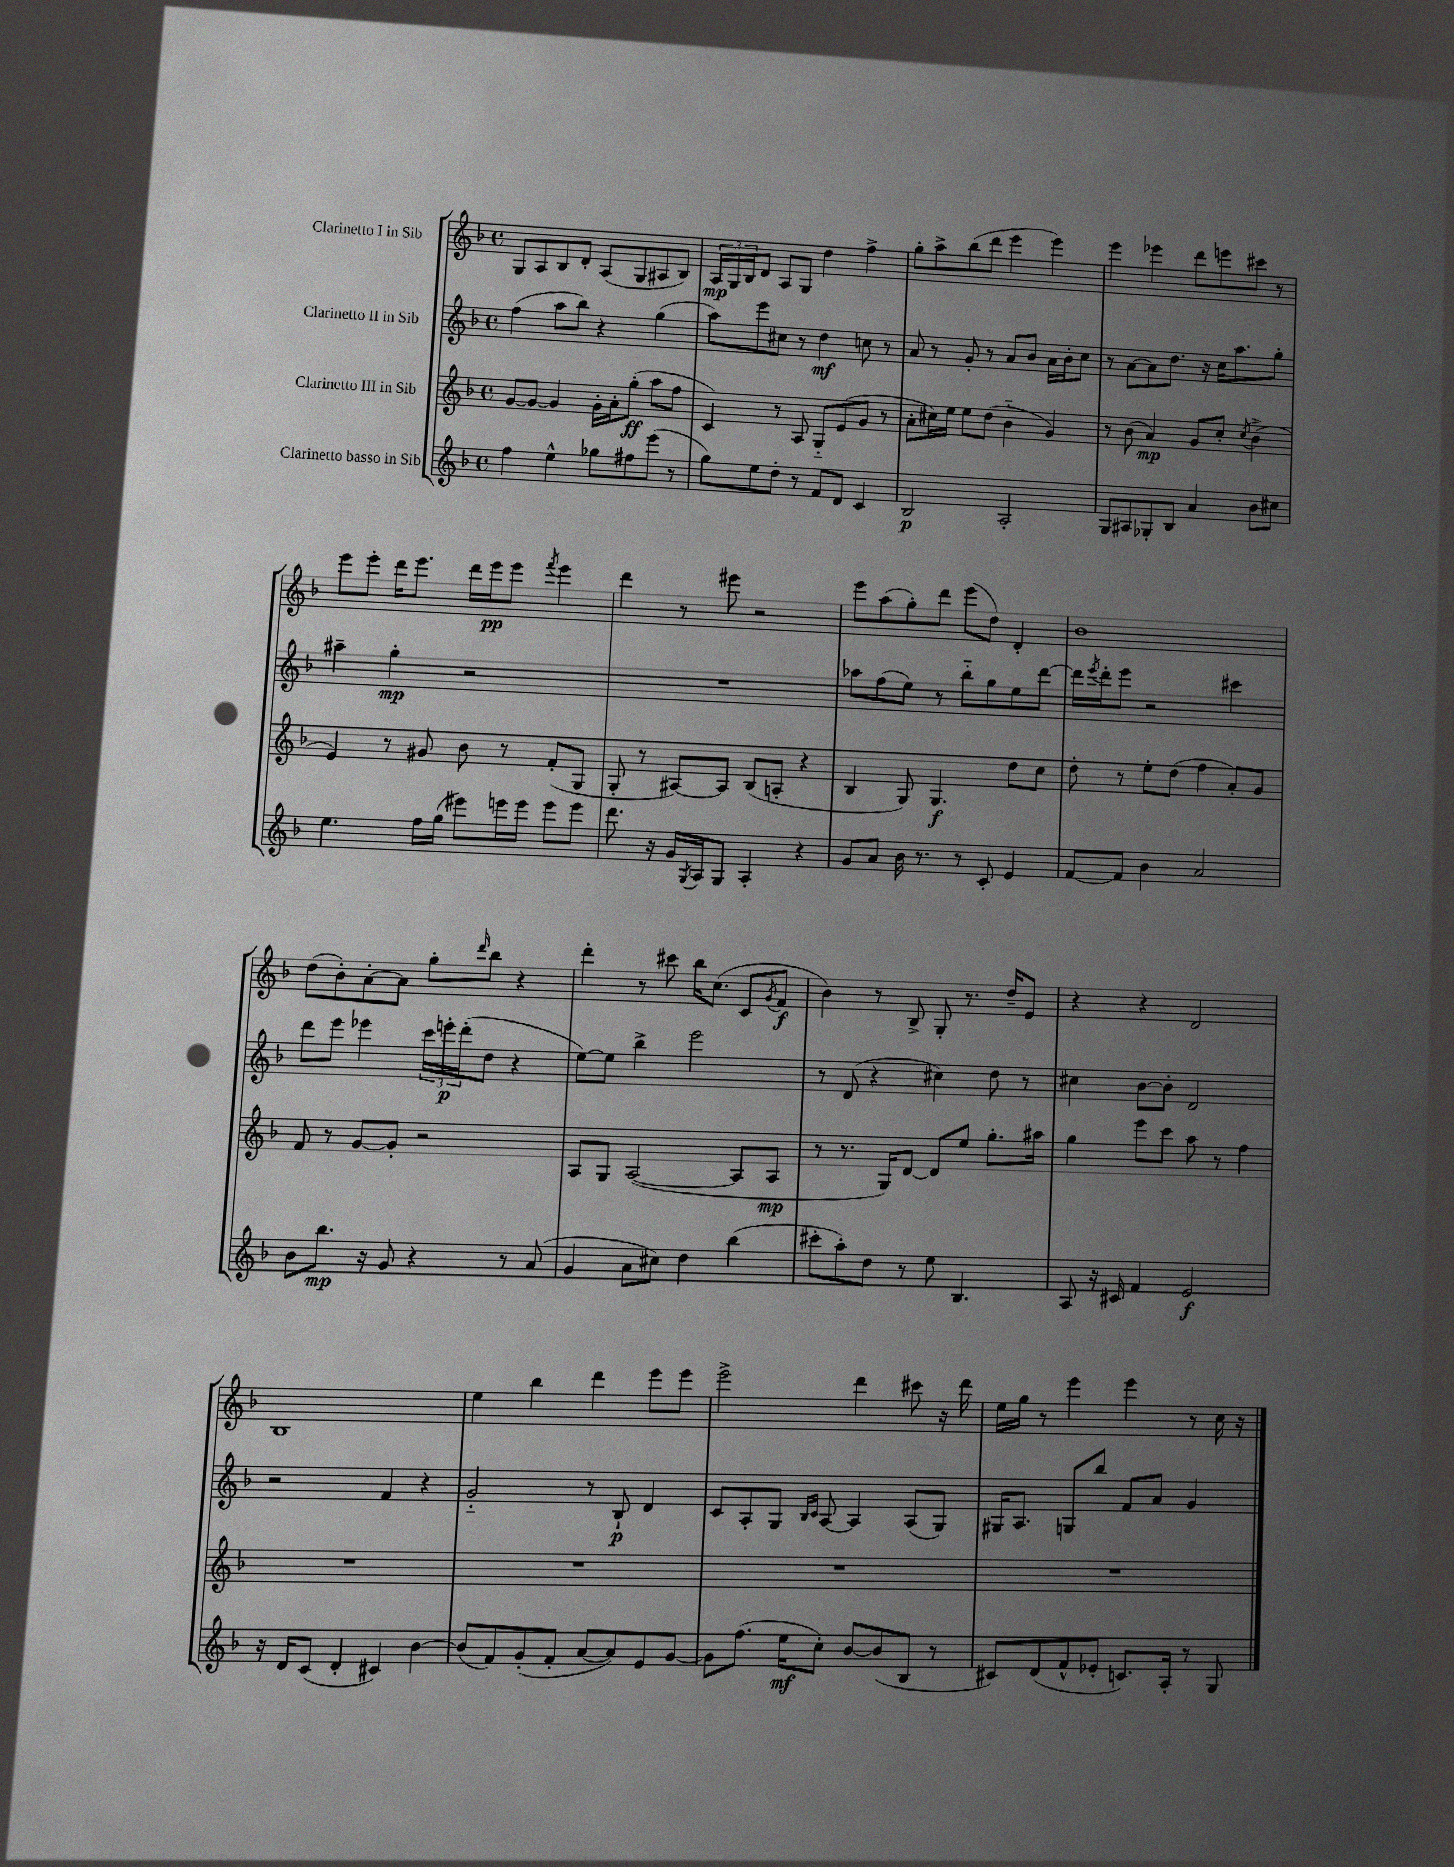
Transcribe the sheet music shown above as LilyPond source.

<<
\new StaffGroup <<
\new Staff = "s0" \with { instrumentName = "Clarinetto I in Sib" } {
    \clef treble \key f \major \defaultTimeSignature \time 4/4
    g8 a8 bes8 d'8-. a8( g8 ais8 bes8) |
    \tuplet 3/2 { a16\mp g16 bes16 } d'8 a8 g8 d''4 f''4-> |
    g''8-. a''8-> bes''8( d'''8 e'''4 e'''4) |
    e'''4 ees'''4 d'''8 e'''8 cis'''8 r8 |
    e'''8 e'''8-. d'''16 e'''8. d'''16 e'''16\pp e'''8 \acciaccatura { f'''8 } e'''4 |
    d'''4 r8 eis'''8 r2 |
    e'''8 a''8( g''8-.) d'''8 e'''8( d''8) d'4-. |
    bes'1 |
    d''8( bes'8-.) a'8~-. a'8 g''8-. \grace { d'''16 } bes''8 r4 |
    d'''4-. r8 cis'''8 bes''16 c''8.( c'8 \acciaccatura { g'8 } f'8\f |
    bes'4) r8 bes8-> g8-. r8. d''16-- e'8 |
    r4 r4 d'2 |
    bes1 |
    e''4 bes''4 d'''4 e'''8 e'''8 |
    e'''2-> d'''4 cis'''8 r16 d'''16 |
    e''16 g''16 r8 e'''4 e'''4 r8 c''16 r16 \bar "|." |
}
\new Staff = "s1" \with { instrumentName = "Clarinetto II in Sib" } {
    \clef treble \key f \major \defaultTimeSignature \time 4/4
    f''4( a''8 bes''8) r4 g''4( |
    a''8) e'''8 cis''8 r8 d''4\mf c''8 r8 |
    a'8 r8 g'8-. r8 a'8 bes'8 a'16 bes'16-. c''8 |
    r8 a'8~ a'8 d''8. r16 c''16 a''8. g''8-. |
    ais''4-- g''4-.\mp r2 |
    R1 |
    aes''8 f''8( e''8) r8 bes''8-_ g''8 e''8 d'''8~ |
    d'''16 \acciaccatura { e'''8 } d'''16-. e'''8 r2 cis'''4 |
    d'''8 e'''8 ees'''4 \tuplet 3/2 { c'''16 e'''16-.\p d'''16-.( } d''8 r4 |
    e''8~) e''8 bes''4-> e'''2 |
    r8 d'8( r4 cis''4) d''8 r8 |
    cis''4 bes'8~ bes'8-. d'2 |
    r2 f'4 r4 |
    g'2-_ r8 bes8-!\p d'4 |
    c'8 a8-. g8 \grace { bes16 c'16 } a8~ a4 a8( g8) |
    gis16 a8. g8 bes''8 f'8 a'8 g'4 \bar "|." |
}
\new Staff = "s2" \with { instrumentName = "Clarinetto III in Sib" } {
    \clef treble \key f \major \defaultTimeSignature \time 4/4
    g'8~ g'8~ g'4 g'16-. a'16-. g''8-.\ff( a''8 f''8 |
    c'4) r8 a8 g8-_ e'8( g'8 r8 |
    a'8-. cis''16) e''16 e''8 d''8( bes'4-_ g'4) |
    r8 bes'8( a'4\mp) g'8 c''8-. \acciaccatura { c''8 } bes'4->( |
    e'4) r8 gis'8 bes'8 r8 f'8-.( g8 |
    g8-. r8 ais8~) ais8 bes8( a8-. r4 |
    bes4 g8) g4.\f d''8 c''8 |
    d''8-. r8 e''8-. d''8( f''4 a'8-.) g'8 |
    f'8 r8 g'8~ g'8-. r2 |
    a8 g8 a2~( a8 a8\mp |
    r8 r8. g16) d'8~ d'8 e''8 g''8.-. ais''16 |
    g''4 e'''8 c'''8 a''8 r8 f''4 |
    R1 |
    R1 |
    R1 |
    R1 \bar "|." |
}
\new Staff = "s3" \with { instrumentName = "Clarinetto basso in Sib" } {
    \clef treble \key f \major \defaultTimeSignature \time 4/4
    f''4 e''4-^ ges''8 fis''8 e'''8( r8 |
    g''8) e''8 d''8-. r8 f'8 d'8 c'4 |
    bes2\p a2-. |
    g8 ais8 ges8-. bes8 a'4 bes'8 cis''8 |
    e''4. f''16 g''16( eis'''8) e'''16 e'''16 e'''8 e'''8 |
    d'''8. r16 g'16 \acciaccatura { g8 } a16 g8 a4-. r4 |
    g'8 a'8 bes'16 r8. r8 c'8-. e'4 |
    f'8~ f'8 bes'4 a'2 |
    bes'8 bes''8.\mp r16 g'8 r4 r8 a'8( |
    g'4 a'8 cis''8) d''4 bes''4( |
    cis'''8-. a''8-.) d''8 r8 e''8 bes4. |
    a8 r16 cis'16 f'4 e'2\f |
    r16 d'16 c'8( d'4-. cis'4) bes'4~ |
    bes'8( f'8) g'8-.( f'8-. a'8~ a'8) e'8 g'8~ |
    g'8 f''8.( e''16\mf c''8-.) bes'8~ bes'8( bes8 r8 |
    cis'8) d'8( f'8-^ ees'8-. c'8.) a16-. r8 g8 \bar "|." |
}
>>
>>
\layout { \context { \Score \remove "Bar_number_engraver" } }
